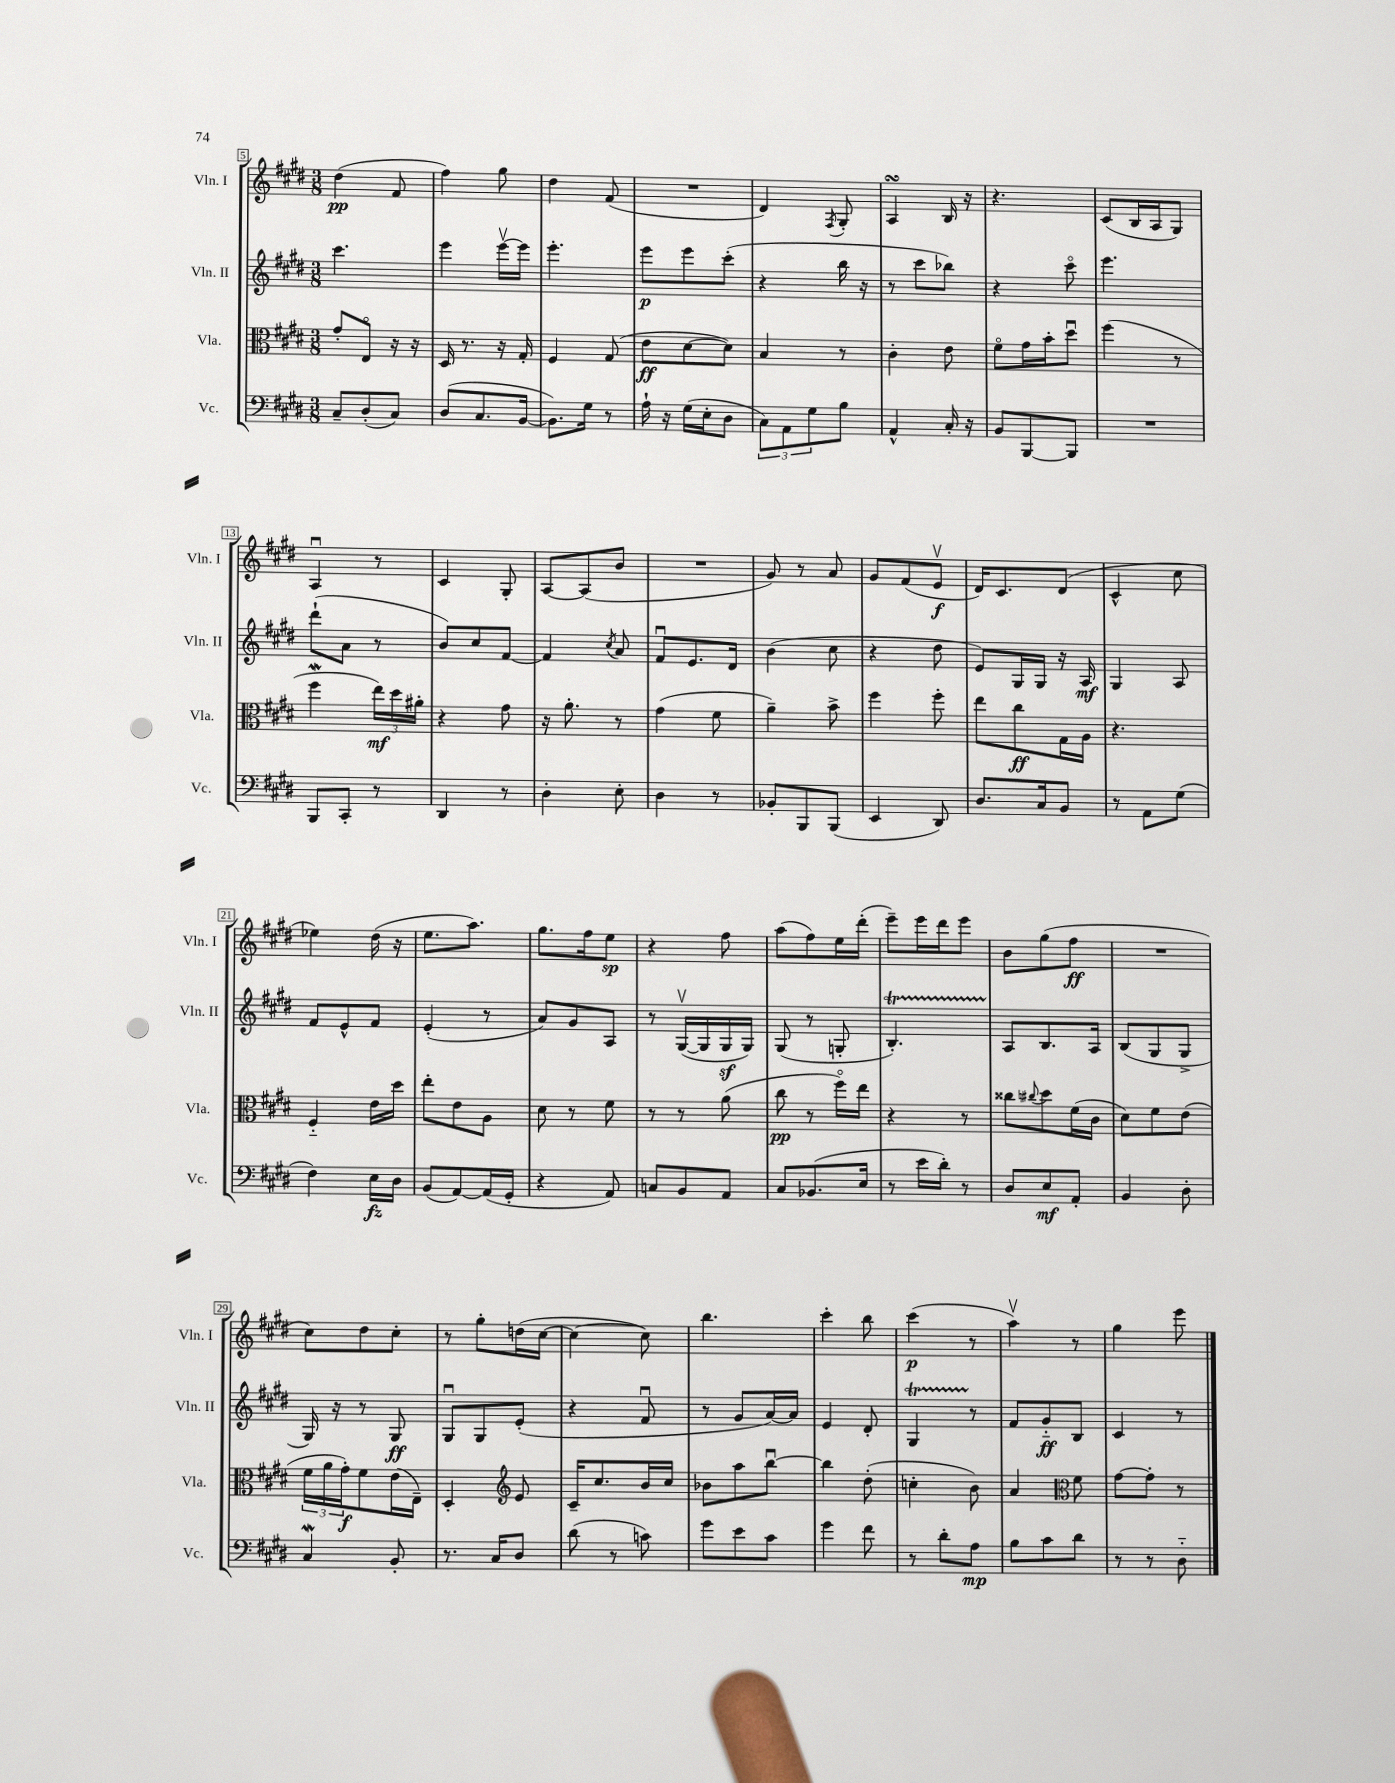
<<
\new StaffGroup <<
\new Staff = "s0" \with { instrumentName = "Vln. I" shortInstrumentName = "Vln. I" } {
    \clef treble \key e \major \numericTimeSignature \time 3/8
    dis''4\pp( fis'8 |
    fis''4) gis''8 |
    dis''4 fis'8( |
    R4. |
    dis'4) \acciaccatura { fis8 } gis8-. |
    a4\turn b16 r16 |
    r4. |
    cis'8( b16 a16 gis8) |
    a4\downbow r8 |
    cis'4 gis8-. |
    a8~ a8( b'8 |
    R4. |
    gis'8) r8 a'8 |
    gis'8 fis'8( e'8\upbow\f |
    dis'16) cis'8. dis'8( |
    cis'4-^ cis''8 |
    ees''4) dis''16( r16 |
    e''8. a''8.) |
    gis''8. fis''16 e''8\sp |
    r4 fis''8 |
    a''8( fis''8) e''16 dis'''16-.( |
    e'''8--) e'''16 dis'''16 e'''8 |
    b'8 gis''8( fis''8\ff |
    R4. |
    cis''8) dis''8 cis''8-. |
    r8 gis''8-. d''16( cis''16~ |
    cis''4~ cis''8) |
    b''4. |
    cis'''4-. b''8 |
    cis'''4\p( r8 |
    a''4\upbow) r8 |
    gis''4 e'''8 \bar "|." |
}
\new Staff = "s1" \with { instrumentName = "Vln. II" shortInstrumentName = "Vln. II" } {
    \clef treble \key e \major \numericTimeSignature \time 3/8
    cis'''4. |
    e'''4 e'''16~\upbow e'''16 |
    e'''4.-. |
    e'''8\p e'''8 cis'''8-.( |
    r4 b''16 r16 |
    r8 cis'''8 bes''8) |
    r4 cis'''8\flageolet |
    e'''4. |
    dis'''8-!( a'8 r8 |
    b'8) cis''8 fis'8~ |
    fis'4 \acciaccatura { cis''8 } a'8 |
    fis'8\downbow e'8. dis'16 |
    b'4( cis''8 |
    r4 dis''8 |
    e'8) gis16 gis16 r16 a16\mf |
    gis4 a8 |
    fis'8 e'8-^ fis'8 |
    e'4-.( r8 |
    a'8) gis'8 a8 |
    r8 gis16~\upbow( gis16 gis16\sf gis16) |
    gis8( r8 g8-. |
    b4.-.\startTrillSpan) |
    a8\stopTrillSpan b8. a16 |
    b8( gis8 gis8-> |
    gis16) r16 r8 gis8\ff |
    gis8\downbow gis8 e'8-.( |
    r4 fis'8\downbow |
    r8 gis'8 a'16~) a'16 |
    e'4 dis'8-. |
    gis4\startTrillSpan r8\stopTrillSpan |
    fis'8 gis'8-_\ff b8 |
    cis'4 r8 \bar "|." |
}
\new Staff = "s2" \with { instrumentName = "Vla." shortInstrumentName = "Vla." } {
    \clef alto \key e \major \numericTimeSignature \time 3/8
    gis'8-. e8\flageolet r16 r16 |
    dis16 r8. r16 gis16-. |
    fis4 gis8( |
    e'8\ff dis'8~ dis'8) |
    b4 r8 |
    cis'4-. e'8 |
    fis'8\flageolet gis'16 b'16-. dis''8\downbow |
    fis''4( r8 |
    fis''4\mordent \tuplet 3/2 { e''16\mf) dis''16 ais'16-. } |
    r4 gis'8 |
    r16 a'8.-. r8 |
    gis'4( fis'8 |
    a'4--) b'8-> |
    fis''4 fis''8-. |
    e''8 cis''8\ff gis16 a16 |
    r4. |
    fis4-_ e'16 dis''16 |
    e''8-. e'8 a8 |
    dis'8 r8 fis'8 |
    r8 r8 a'8( |
    cis''8\pp r8 fis''16\flageolet) e''16 |
    r4 r8 |
    cisis''8 \appoggiatura { cis''8 } dis''8 fis'16( cis'16 |
    dis'8) fis'8 e'8( |
    \tuplet 3/2 { fis'16 a'16 gis'16-.\f) } fis'8 e'16( e16--) |
    dis4-. \clef treble e'8 |
    cis'16-- cis''8. b'16 cis''16 |
    bes'8 a''8 b''8~\downbow |
    b''4 dis''8-.( |
    c''4-. b'8) |
    a'4 \clef alto fis'8 |
    gis'8~ gis'8-. r8 \bar "|." |
}
\new Staff = "s3" \with { instrumentName = "Vc." shortInstrumentName = "Vc." } {
    \clef bass \key e \major \numericTimeSignature \time 3/8
    cis8-- dis8-.( cis8) |
    dis8( cis8. b,16~ |
    b,8.) gis16 r8 |
    a16-! r16 gis16( e16-. dis8 |
    \tuplet 3/2 { cis8) a,8 gis8 } b8 |
    a,4-^ cis16-. r16 |
    b,8 b,,8~ b,,8 |
    R4. |
    b,,8 cis,8-. r8 |
    dis,4 r8 |
    dis4-. e8-. |
    dis4 r8 |
    bes,8-. b,,8 b,,8( |
    e,4 dis,8) |
    dis8. cis16 b,8 |
    r8 a,8 gis8( |
    fis4) e16\fz dis16 |
    b,8( a,8~) a,16( gis,16-. |
    r4 a,8) |
    c8 b,8 a,8 |
    cis8 bes,8.( e16 |
    r8 e'16 dis'16-.) r8 |
    dis8 e8\mf a,8-. |
    b,4 dis8-. |
    cis4\mordent b,8-. |
    r8. cis16 dis8 |
    dis'8( r8 c'8) |
    gis'8 e'8 cis'8 |
    gis'4 fis'8 |
    r8 dis'8-. a8\mp |
    b8 cis'8 dis'8 |
    r8 r8 dis8-_ \bar "|." |
}
>>
>>
\layout { \context { \Score currentBarNumber = #5 \override BarNumber.stencil = #(make-stencil-boxer 0.1 0.3 ly:text-interface::print) } }
